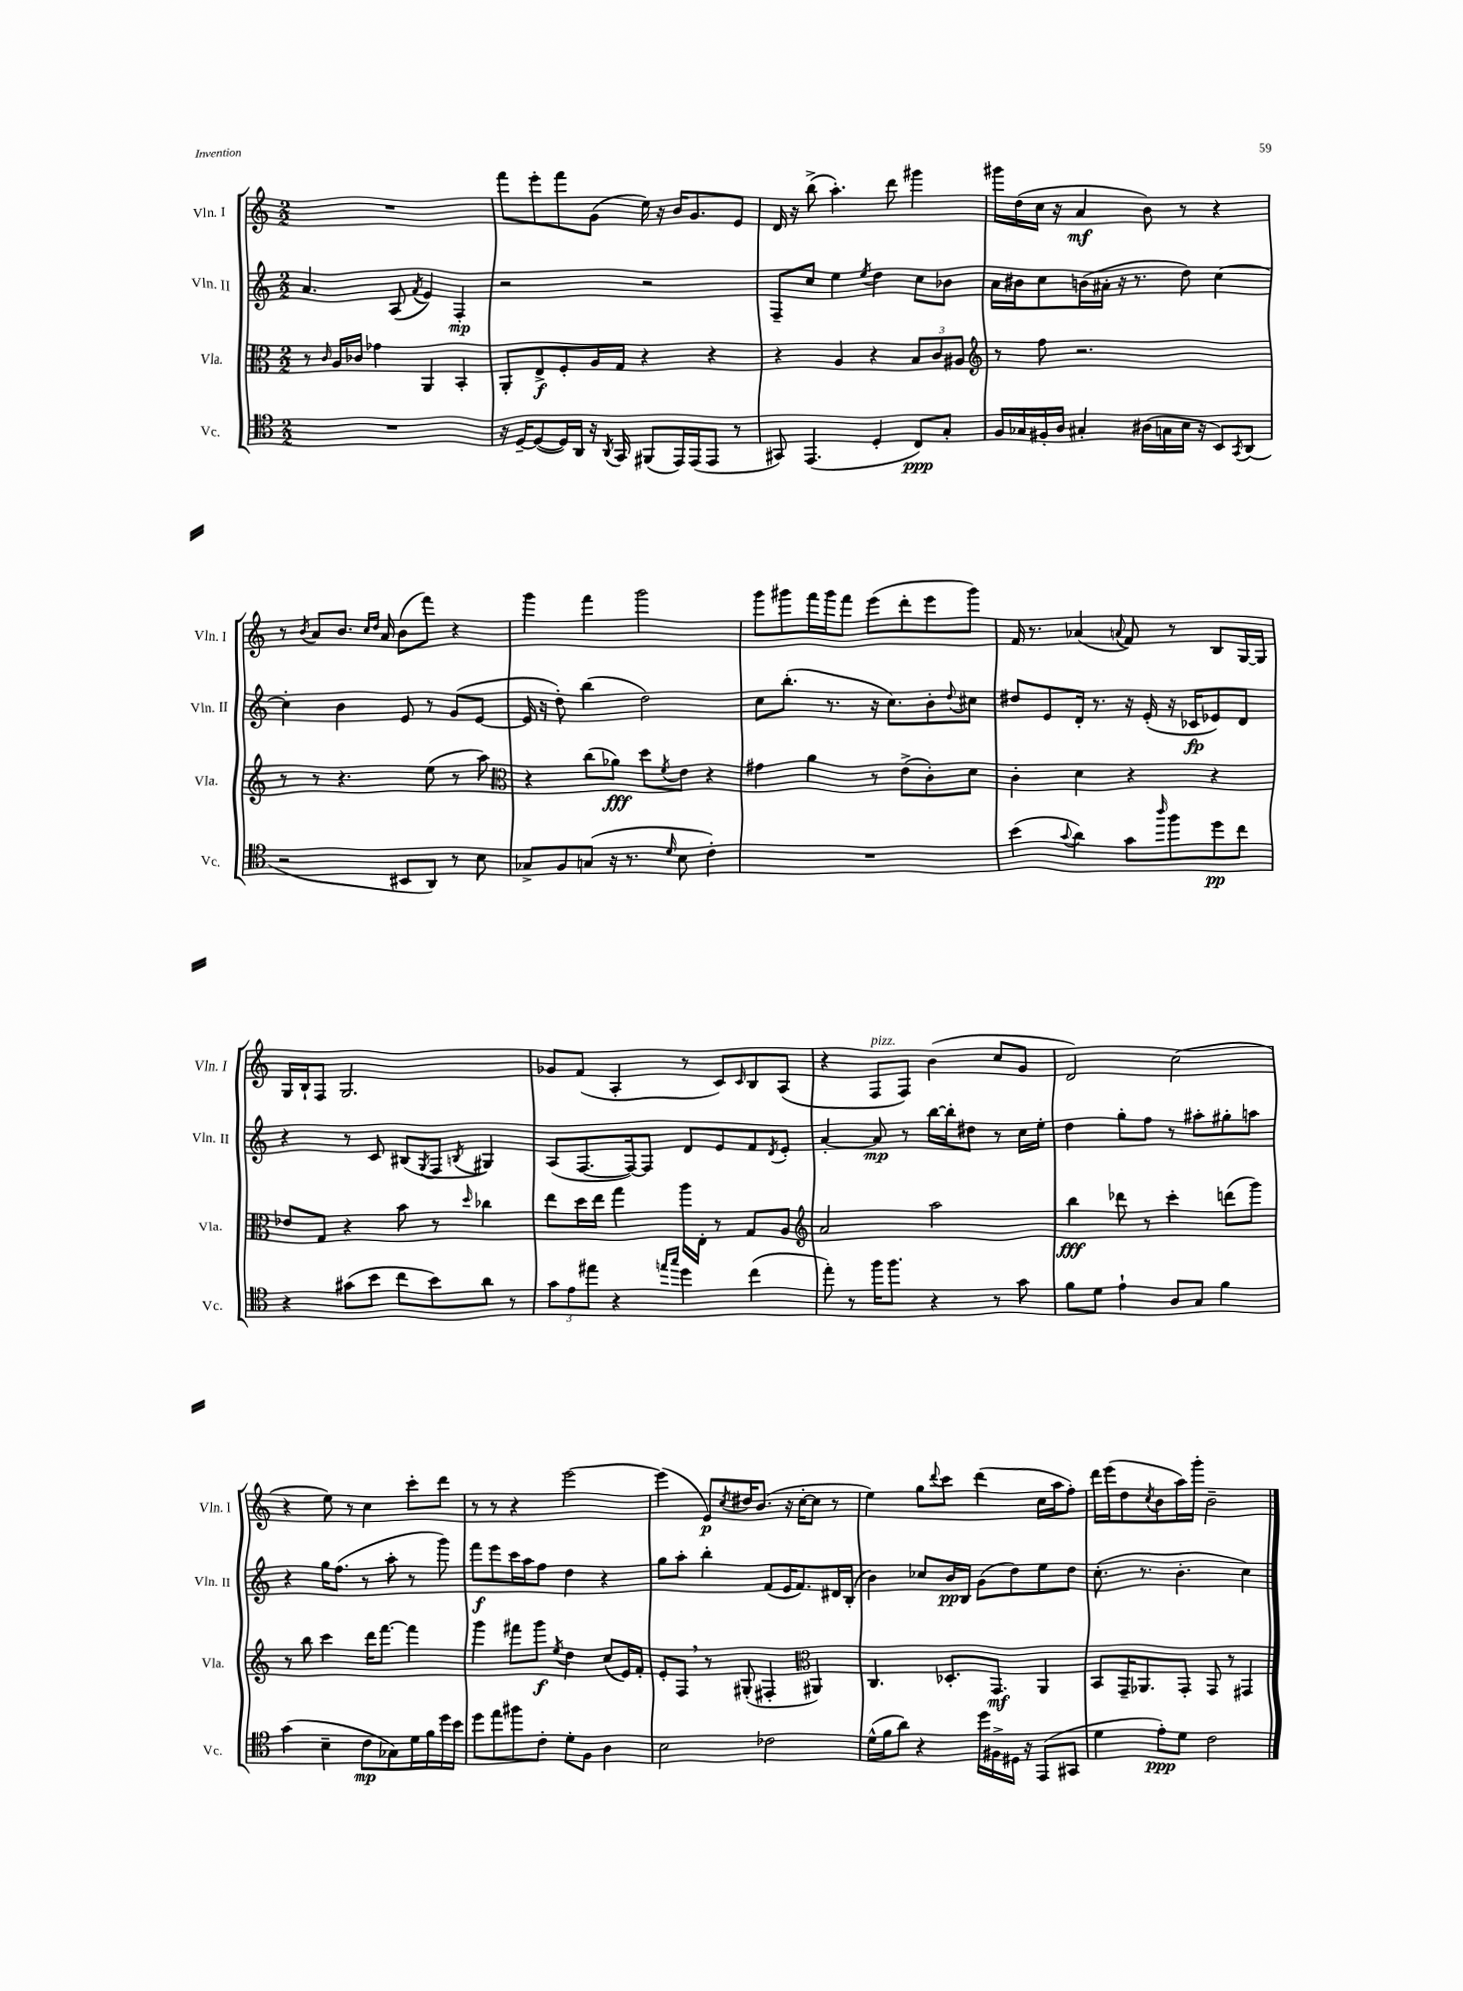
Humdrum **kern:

**kern	**kern	**kern	**kern
*staff4	*staff3	*staff2	*staff1
*clefC4	*clefC3	*clefG2	*clefG2
*k[]	*k[]	*k[]	*k[]
*M2/2	*M2/2	*M2/2	*M2/2
1r	8r	4.a/	1r
.	16qqc/	.	.
.	16A/LL	.	.
.	16c-/JJ	.	.
.	4g-\	.	.
.	.	(8A/	.
.	.	8qf/	.
.	4AA/	4e/)	.
.	4BB'/	4F'/	.
=	=	=	=
16r	8AA'/L	2r	8fff\L
[16D~/LK	.	.	.
(8D/_	8E^/	.	8eee'\
16D/]L)	8F'/	.	8fff\
16AA/JJ	.	.	.
16r	16A/L	.	(8g\J
8qAA/	.	.	.
16GG/	16G/JJ	.	.
(8FF#/L	4r	2r	16ee\)
.	.	.	16r
16EE/L)	.	.	16b/LK
(16EE/J	.	.	8.g/
8EE/J	4r	.	.
8r	.	.	8e/J
=	=	=	=
8GG#/)	4r	8F~/L	16d/
.	.	.	16r
(4.EE/	.	8cc/J	(8bb^\
.	4A/	4ee\	4.aa'\)
.	.	8qee/	.
4D'/	4r	4dd\	.
.	.	.	8ddd\
8C/L)	12B/L	8cc\L	4ggg#\
.	12c/	.	.
8G'/J	.	8b-\J	.
.	12A#/J	.	.
=	=	=	=
*	*clefG2	*	*
16F/LL	8r	16a\LL	16ggg#\LL
16G-/	.	16b#\J	(16dd\
16F#'/	8ff\	8cc\	16cc\JJ
16A/JJ	.	.	16r
4G#'/	2.r	(16b\L	4a/
.	.	16a#'\JJ	.
.	.	16r	.
.	.	8.r	.
(16A#\LL	.	.	8b\)
16G\	.	.	.
16B\JJ	.	8dd\)	8r
16r	.	.	.
8BB/L)	.	[4cc\	4r
8qGG/	.	.	.
(8AA/J	.	.	.
=	=	=	=
2r	8r	4cc'\]	8r
.	.	.	8qb/
.	8r	.	8a/L
.	4.r	4b\	8.b/J
.	.	.	16qqcc/LL
.	.	.	16qqdd/JJ
.	.	.	16a/
8BB#/L	.	8e/	(8b\L
8AA/J)	(8ee\	8r	8fff\J)
8r	8r	(8g/L	4r
8B\	8aa\)	[8e/J	.
=	=	=	=
*	*clefC3	*	*
8G-^/L	4r	16e/]	4ggg\
.	.	16r	.
8F/	.	8dd'\)	.
(8G/J	(8cc\L	(4bb\	4fff\
16r	8a-\J)	.	.
8.r	.	.	.
.	8dd\L	2dd\)	2ggg\
16qqd/	8qf/	.	.
8B\	8e\J	.	.
4c'\)	4r	.	.
=	=	=	=
1r	4g#\	8cc\L	8ggg\L
.	.	(8.bb'\J	8ggg#\
.	4a\	.	16fff\L
.	.	8.r	16ggg#\J
.	.	.	8fff\J
.	8r	16r	(8eee\L
.	.	8.cc\L)	.
.	(8e^\L	.	8ddd'\
.	8c'\)	8b'\	8eee\
.	.	8qqdd/	.
.	8d\J	8cc#\J	8ggg#\J)
=	=	=	=
(4b\	4c'\	8dd#/L	16f/
.	.	.	8.r
.	.	8e/	.
8qqg/	.	.	.
4a\)	4d\	16d'/Jk	(4a-/
.	.	8.r	.
.	.	.	8qqa/
8g\L	4r	16r	8f/)
.	.	(16e'/	.
16qqaa/	.	.	.
8ff\	.	16r	8r
.	.	16c-/LK	.
8dd\	4r	8e-/)	8B/L
8cc\J	.	8d/J	[16G/L
.	.	.	16G/]JJ
=	=	=	=
4r	8e-/L	4r	16G/LL
.	.	.	16B`/J
.	8G/J	.	8F/J
(8g#\L	4r	8r	2.G/
8b\J	.	8c/	.
8cc\L	8b\	(8B#/L	.
.	.	8qG/	.
8b\)	8r	8F/J	.
.	16qqdd/	8qB/	.
8a\J	4cc-\	4G#/)	.
8r	.	.	.
=	=	=	=
12g\L	8ee\L	(8A/L	8g-/L
12e\	.	.	.
.	16dd\L	[8.F/	(8f/J
12ee#\J	.	.	.
.	16ee\JJ	.	.
4r	4gg\	.	4A'/
.	.	16F/_k)	.
.	.	8F/]J	.
16qqee/LL	.	.	.
16qqgg/JJ	.	.	.
4dd\	16aa\LL	8d/L	8r
.	16E'\JJ	.	.
.	8r	8e/	8c/L)
.	.	.	16qqc/
(4cc\	8G/L	8f/	8B/
.	.	8qd/	.
.	8A/J	8e'/J	(8A/J
=	=	=	=
*	*clefG2	*	*
8ee'\)	2a/	[4a'/	4r
8r	.	.	.
16ff\LK	.	8a/]	8F/L
8.ff\J	.	.	.
.	.	8r	8F/J)
4r	2aa\	[16bb\LL	(4b\
.	.	16bb'\]J	.
.	.	8dd#\J	.
8r	.	8r	8cc/L
8g\	.	16cc\LL	8g/J
.	.	16ee'\JJ	.
=	=	=	=
8f\L	4bb\	4dd\	2d/)
8d\J	.	.	.
4e`\	8ddd-\	8gg'\L	.
.	8r	8ff\J	.
8A/L	4ccc'\	8r	(2cc\
8G/J	.	8aa#'\L	.
4f\	(8ddd\L	8gg#'\	.
.	8ggg\J)	8aa\J	.
=	=	=	=
(4g\	8r	4r	4r
.	8bb\	.	.
4B~\	4ccc\	16gg\LK	8ee\)
.	.	(8.ff\J	.
.	.	.	8r
8c\L	16ddd\LK	8r	4cc\
.	[8.fff\J	.	.
8G-\)	.	8aa'\	.
16d\L	4fff\]	8r	8ccc'\L
16f\	.	.	.
16dd\	.	8ggg\)	8ddd\J
16b\JJ	.	.	.
=	=	=	=
8dd\L	4ggg\	8fff\L	8r
8ee\	.	8eee\	8r
8ff#\	8fff#\L	16ccc\L	4r
.	.	16aa\J	.
8c'\J	8ggg\J	8ff\J	.
.	8qee/	.	.
8d'\L	4dd\	4dd\	[2eee\
8F\J	.	.	.
4A\	(8cc/L	4r	.
.	16e/L)	.	.
.	16f'/JJ	.	.
=	=	=	=
2B\	8e'/L	8gg\L	(4eee\]
.	8F/J	8aa'\J	.
.	8r	4bb'\	8e/L)
.	.	.	8qcc/
.	(8G#'/	.	16dd#/K
.	.	.	(8.b/J
2c-\	4F#'/	(8f/L	.
.	.	16e/K	16r
.	.	8.f/)	[16cc'\LK
*	*clefC3	*	*
.	4AA#/)	.	8cc\]J
.	.	16d#/L	8r
.	.	(16B'/JJ	.
=	=	=	=
(16d^^\LL	4.C/	4b\)	4ee\)
16f\J	.	.	.
8a\J)	.	.	.
4r	.	8cc-/L	8gg\L
.	.	.	8qqddd/
.	8.D-'/L	16b/L	8ccc\J
.	.	16B/JJ	.
16dd\LL	.	(8g\L	(4ddd\
16F#^\	8.GG/J	.	.
16D#\JJ	.	8dd\)	.
16r	.	.	.
(8EE/L	4AA/	8ee\	16cc\LL
.	.	.	16aa\J
8GG#/J	.	8dd\J	8ff'\J)
=	=	=	=
4d\	8BB/L	(8.cc'\	16ddd\LL
.	.	.	(16eee\J
.	16GG~/K	.	8dd\
.	8.AA-/	8.r	.
.	.	.	8qcc/
8e'\L)	.	.	8b\
8d\J	8GG'/J	4.b'\	16aa\L)
.	.	.	16ggg'\JJ
2c\	8GG/	.	2b~\
.	8r	.	.
.	4GG#/	4cc\)	.
==	==	==	==
*-	*-	*-	*-
